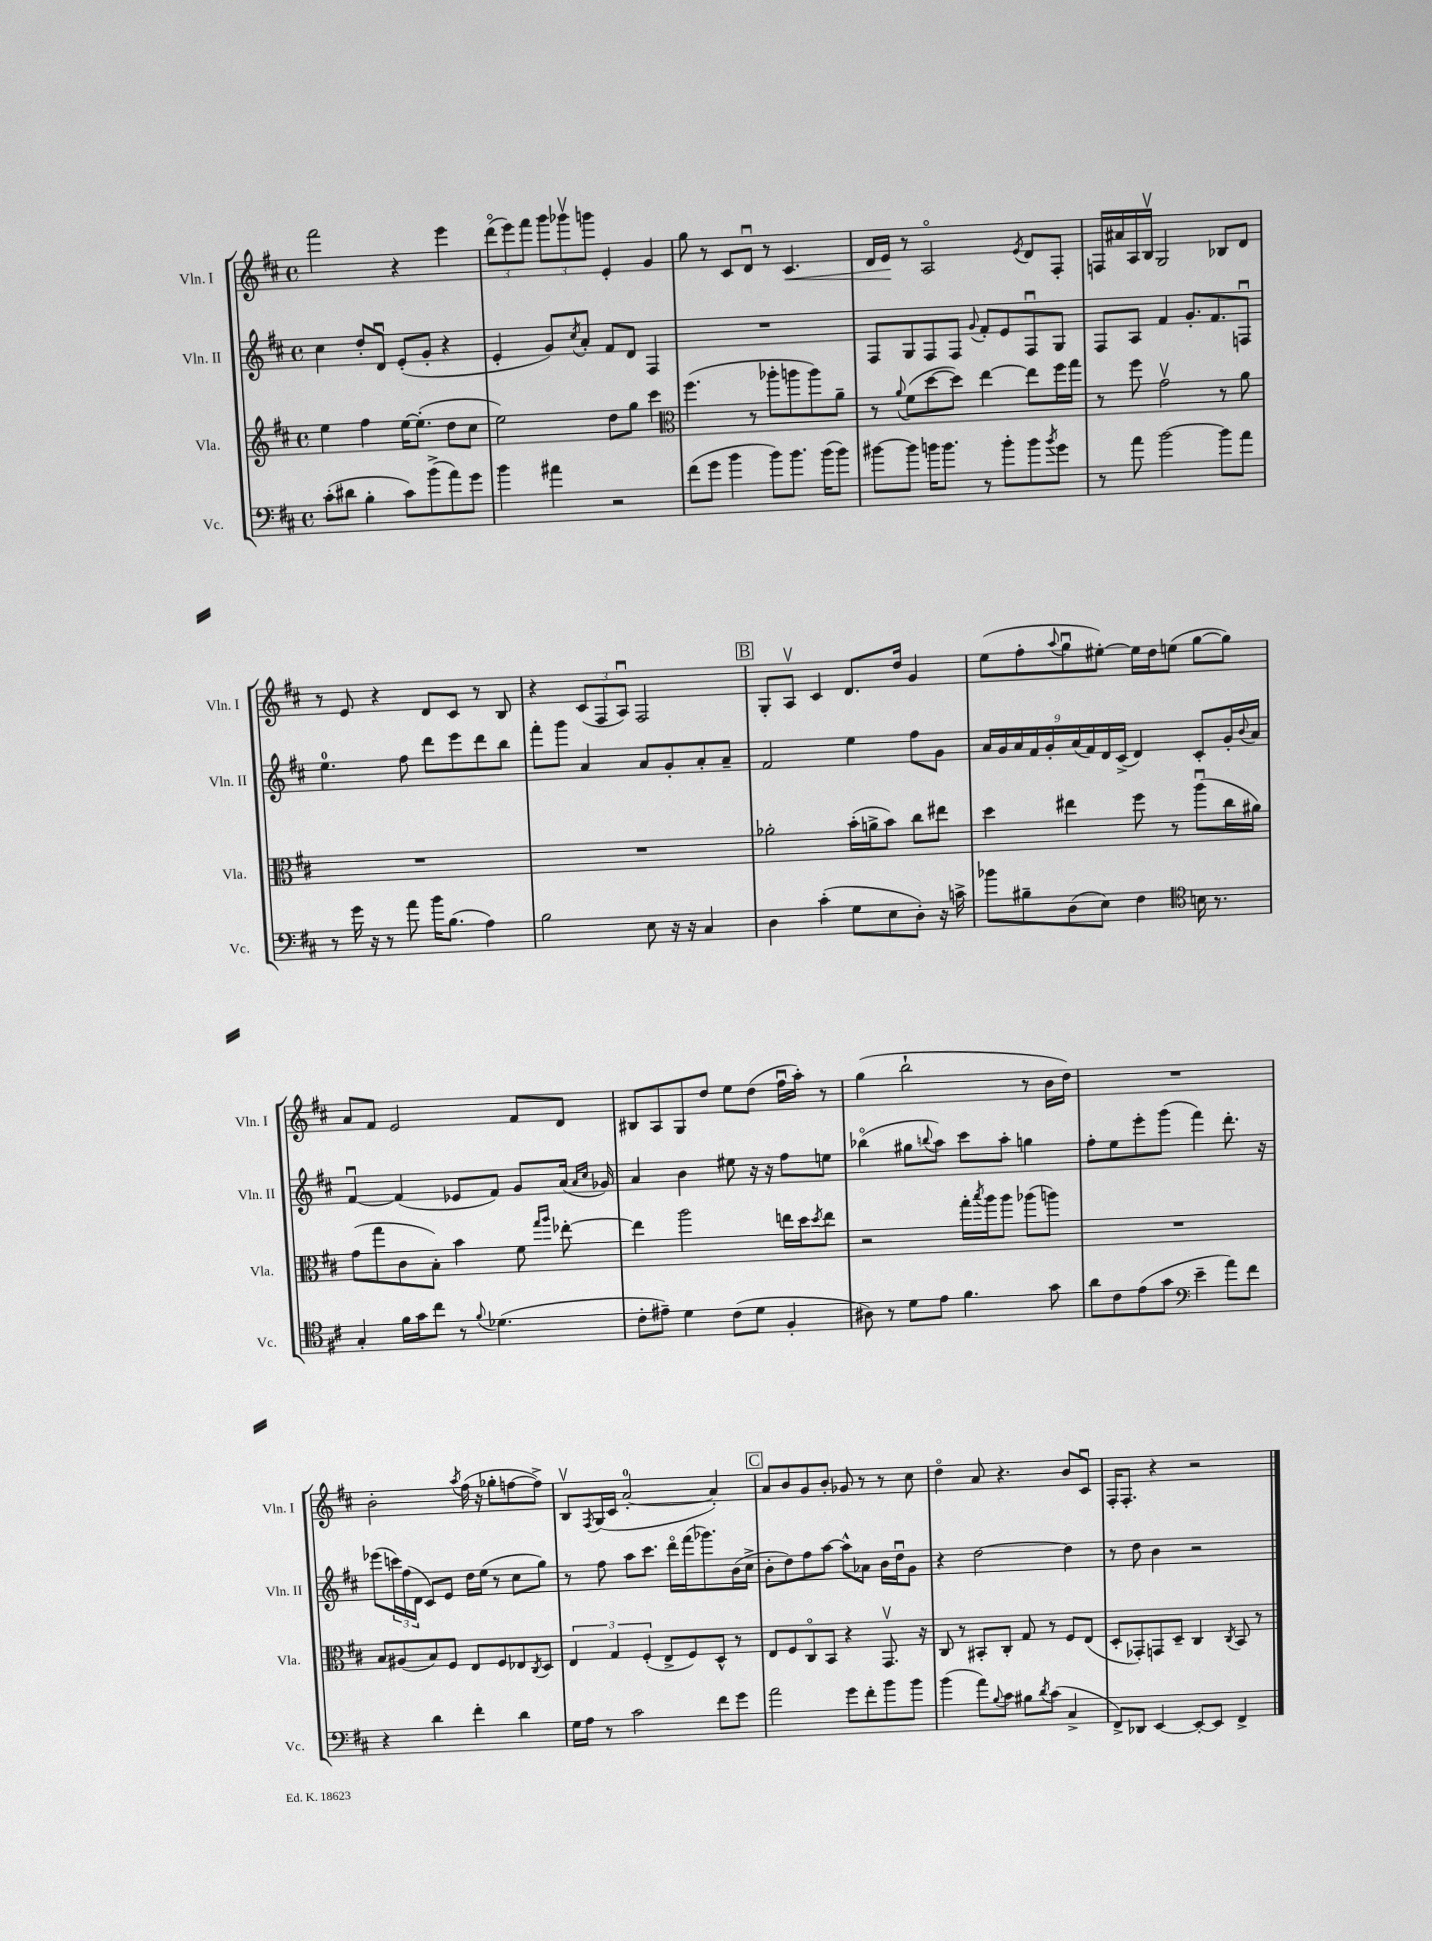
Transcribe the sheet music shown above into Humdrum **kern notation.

**kern	**kern	**kern	**kern	**dynam
*part4	*part3	*part2	*part1	*part1
*staff4	*staff3	*staff2	*staff1	*staff1
*I"Vc.	*I"Vla.	*I"Vln. II	*I"Vln. I	*
*I'Vc.	*I'Vla.	*I'Vln. II	*I'Vln. I	*
*clefF4	*clefG2	*clefG2	*clefG2	*
*k[f#c#]	*k[f#c#]	*k[f#c#]	*k[f#c#]	*
*M4/4	*M4/4	*M4/4	*M4/4	*
*met(c)	*met(c)	*met(c)	*met(c)	*
=6	=6	=6	=6	=6
(8c#'\L	4ee\	4cc#\	2fff#\	.
8d#X\J	.	.	.	.
4B'\	4ff#\	8dd'/L	.	.
.	.	8du/J	.	.
8c#\L)	[16ee\KL	(8e'/L	4r	.
.	(8.ee'\J]	.	.	.
(8b^\	.	8g'/J	.	.
8a\)	8dd\L	4r	4eee\	.
8g\J	8cc#\J	.	.	.
=7	=7	=7	=7	=7
4b\	2ee\)	4e'/	(12ddd\L	.
.	.	.	12eee\)	.
.	.	.	12fff#\J	.
4a#X\	.	8g/L)	12ggg\L	.
.	.	.	12ggg-Xv\	.
.	.	8qcc#/	.	.
.	.	8a'/J	.	.
.	.	.	12gggn\J	.
2r	8dd\L	8f#/L	4e'/	.
.	8gg\J	8d/J	.	.
.	4ccc#\	4F#/	4g/	.
=8	=8	=8	=8	=8
*	*clefC3	*	*	*
(8f#\L	(4.ff#\	1r	8gg\	.
8g\J	.	.	8r	.
4b\	.	.	8c#/L	.
.	8r	.	8du/J	.
8b\L)	8aa-X'\L	.	8r	.
!	!	!	!	!LO:HP:b
8.b\J	8aan\	.	4.c#/	<
.	8aa\)	.	.	.
(16b\KL	.	.	.	.
8b\J)	8a~\J	.	.	.
=9	=9	=9	=9	=9
[8b#X\L	8r	8F#/L	16d/LL	.
.	.	.	16e/JJ	.
.	8qqa/	.	.	.
8b#\J]	(8f#\L	8G/	8r	[
16bn\KL	[8dd\	8F#/	2A/	.
8.b\J	.	.	.	.
.	8dd\J])	8F#/J	.	.
.	.	8qqg/	.	.
8r	[4ee\	8f#'/L	.	.
8b'\L	.	8e/	.	.
.	.	.	8qe/	.
8b\	8ee\L]	8F#u/	8d/L	.
8qb/	.	.	.	.
8g\J	16ff#\L	8G/J	8F#'/J	.
.	16gg\JJ	.	.	.
=10	=10	=10	=10	=10
8r	8r	8F#/L	16Fn/LL	.
.	.	.	16a#X/	.
8a\	8ff#\	8A/J	16A/	.
.	.	.	16Bv/JJ	.
[2b\	2gv\	4f#/	2G/	.
.	.	8.g'/L	.	.
.	.	8.f#/	.	.
8b\L]	8r	.	8B-X/L	.
8a\J	8a\	8Fnu/J	8d/J	.
!!LO:LB:g=z
=11	=11	=11	=11	=11
8r	1r	4.ee\	8r	.
16g\	.	.	8e/	.
16r	.	.	.	.
8r	.	.	4r	.
8a\	.	8ff#\	.	.
16b\KL	.	8ddd\L	8d/L	.
(8.B\J	.	.	.	.
.	.	8eee\	8c#/J	.
4A\)	.	8ddd\	8r	.
.	.	8bb\J	8B/	.
=12	=12	=12	=12	=12
2B\	1r	8fff#'\L	4r	.
.	.	8ggg\J	.	.
.	.	4a/	(12c#/L	.
.	.	.	12F#/	.
.	.	.	12Au/J)	.
8E\	.	8a/L	2F#/	.
16r	.	8g'/	.	.
16r	.	.	.	.
4C#/	.	8a'/	.	.
.	.	8a~/J	.	.
!!LO:REH:place=s1:t=B
=13	=13	=13	=13	=13
4D\	2a-X'\	2f#/	8G'/L	.
.	.	.	8Av/J	.
(4c#'\	.	.	4c#/	.
8G\L	(16b'\LL	4ee\	8.d/L	.
.	16an^\J	.	.	.
8E\	8b\J)	.	.	.
.	.	.	16dd/Jk	.
8D'\J)	8cc#\L	8ff#\L	4g/	.
16r	8ee#X\J	8g\J	.	.
16cn^\	.	.	.	.
=14	=14	=14	=14	=14
8b-X\L	4dd\	18a/LL	(8ee\L	.
.	.	18g/	.	.
.	.	18a/	.	.
8B#X~\	.	.	8ff#'\	.
.	.	18f#/	.	.
.	.	18g'/	.	.
.	.	.	8qqaa/	.
(8D\	4ee#X\	.	8ggu\	.
.	.	(18a/	.	.
.	.	18f#/)	.	.
8E\J)	.	.	[8ee#X'\J)	.
.	.	18d/	.	.
.	.	(18c#^/JJ	.	.
4F#\	8ff#\	4d/)	16ee#\LL]	.
.	.	.	16dd\J	.
.	8r	.	(8een\J	.
*clefC4	*	*	*	*
16Bn\	(8aau\L	8c#'/L	[8gg\L	.
8.r	.	.	.	.
.	16cc#\L	16g'/L	8gg\J])	.
.	.	8qqb/	.	.
.	16a#X\JJ)	16a/JJ	.	.
!!LO:LB:g=z
=15	=15	=15	=15	=15
4G'/	(8g\L	[4f#u/	8a/L	.
.	8gg\	.	8f#/J	.
16f#\LL	8c#\	(4f#/]	2e/	.
16g\J	.	.	.	.
8cc#\J	8B'\J)	.	.	.
8r	4b\	8e-X/L	.	.
8qqf#/	.	.	.	.
(4.d-X\	.	8f#/J)	.	.
.	8f#\	8g/L	8f#/L	.
.	16qqgg/LL	.	.	.
.	16qqaa/JJ	.	.	.
.	[8ee-X'\	(16a/Jk	8d/J	.
.	.	16qqa/LL	.	.
.	.	16qqcc#/JJ	.	.
.	.	16g-X/)	.	.
=16	=16	=16	=16	=16
8c#'\L	4ee-\]	4a/	8B#X/L	.
8e#X~\J)	.	.	8A/	.
4d\	2aa\	4b\	8G/	.
.	.	.	8dd/J	.
(8c#\L	.	8ee#X\	8ee\L	.
8d\J	.	16r	(8dd\J	.
.	.	16r	.	.
4F#'/	16een\LL	8ff#\L	16ff#u\LL	.
.	16dd\J	.	16aa'\JJ)	.
.	8qdd/	.	.	.
.	8ee\J	8een\J	8r	.
=17	=17	=17	=17	=17
8A#X\)	2r	(4bb-X\	(4gg\	.
8r	.	.	.	.
8d\L	.	8gg#X\L	2bb`\	.
.	.	8qqbbn/	.	.
8e\J	.	8aa\J)	.	.
4.f#\	16gg'\LL	8ccc#\L	.	.
.	8qbb/	.	.	.
.	16aa\J	.	.	.
.	8aa\J	8aa'\J	.	.
.	(8aa-X\L	4ggn\	8r	.
8g\	8aan\J)	.	16b\LL	.
.	.	.	16dd\JJ)	.
=18	=18	=18	=18	=18
8a\L	1r	8ff#'\L	1r	.
8c#\	.	8ee\	.	.
(8e\	.	8eee'\	.	.
8g\J	.	(8ggg\J	.	.
*clefF4	*	*	*	*
4e~\	.	4fff#\)	.	.
8a\L)	.	8.ddd'\	.	.
8f#\J	.	.	.	.
.	.	16r	.	.
!!LO:LB:g=z
=19	=19	=19	=19	=19
4r	8B/L	(8eee-X\L	2b'\	.
.	(8A#X/	24cccn\L)	.	.
.	.	(24ff#\	.	.
.	.	24d\JJ	.	.
4d\	8B/)	8c#/L)	.	.
.	8F#/J	8e/J	.	.
.	.	.	8qaa/	.
4f#'\	8E/L	16dd\LL	(16ff#\	.
.	.	(16ee\JJ	16r	.
.	8F#/	8r	8gg-X'\L	.
4d\	8E-X/	8cc#\L	[8ffn\	.
.	8qC#/	.	.	.
.	8D/J	8gg\J)	8ff^\J])	.
=20	=20	=20	=20	=20
16G\LL	6E/	8r	8Bv/L	.
16A\JJ	.	.	.	.
.	.	.	8qF#/	.
8r	.	8ff#\	(16G/L	.
.	6G/	.	.	.
.	.	.	16c#/JJ	.
2c#\	.	8aa\L	[2a'/	.
.	(6F#'/	.	.	.
.	.	8.ccc#\J	.	.
.	8E^/L	.	.	.
.	.	16ddd\LL	.	.
.	8F#/)	(16fff#\J	.	.
.	.	8.ggg-X\)	.	.
8f#\L	8D^^/J	.	4a'/])	.
8g\J	8r	(16b\L	.	.
.	.	16cc#^\JJ	.	.
!!LO:REH:place=s1:t=C
=21	=21	=21	=21	=21
2a\	8E/L	8b'\L	8a/L	.
.	8F#/	8dd\)	8b/	.
.	8C#/	8ff#\	8g/	.
.	8BB/J	[8aa\J	8b'/J	.
8g\L	4r	8aa^^\L]	8g-X/	.
8f#'\	.	8a-X\J	8r	.
8b\	8.GGv/	16b\LL	8r	.
.	.	16ddu\J	.	.
8b\J	.	8g\J	8cc#\	.
.	16r	.	.	.
=22	=22	=22	=22	=22
(4b\	8C#/	4r	4dd\	.
.	8r	.	.	.
8a\L)	8BB#X'/L	[2dd\	8a/	.
8qqB/	.	.	.	.
8c#\J	8C#'/J	.	4.r	.
8B#X\L	8G/	.	.	.
8qd/	.	.	.	.
(8c#\J	8r	.	.	.
4C#^/	8F#/L	4dd\]	8b/L	.
.	(8E/J	.	8c#u/J	.
=23	=23	=23	=23	=23
8FF#^/L)	8D'/L	8r	16F#'/KL	.
.	.	.	8.F#'/J	.
8DD-X/J	8GG-X'/)	8dd\	.	.
[4EE/	8GGn/	4b\	4r	.
.	8D~/J	.	.	.
8EE'/L_	4C#/	2r	2r	.
8EE/J]	.	.	.	.
.	8qC#/	.	.	.
4FF#^/	8BB/	.	.	.
.	8r	.	.	.
==	==	==	==	==
*-	*-	*-	*-	*-
